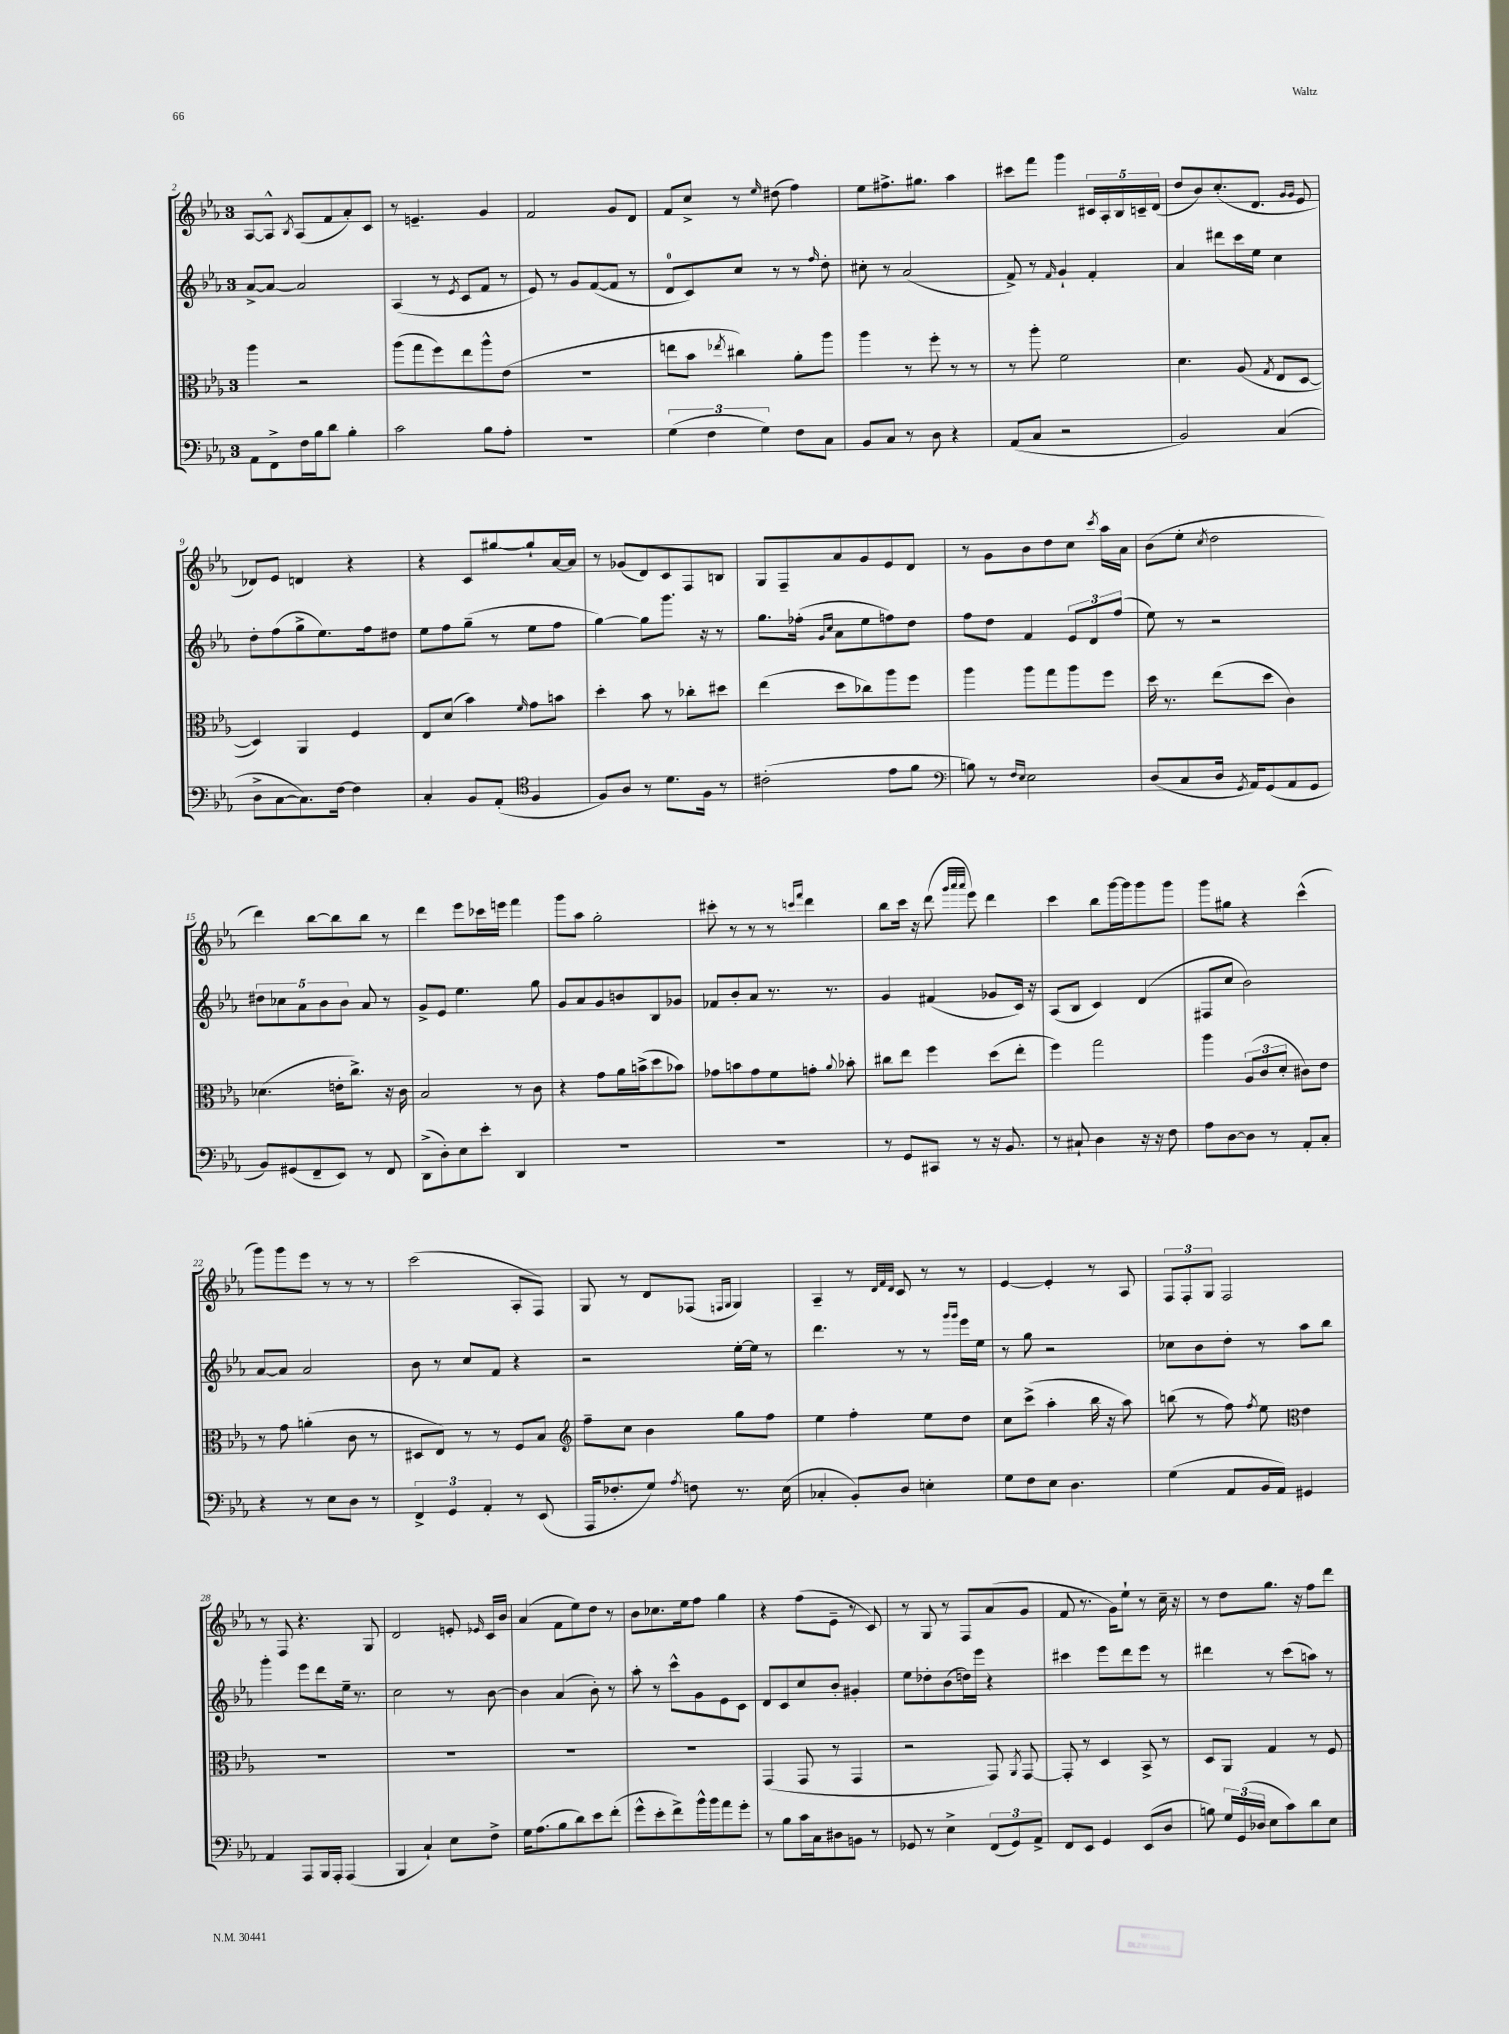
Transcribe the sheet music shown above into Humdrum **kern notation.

**kern	**kern	**kern	**kern
*staff4	*staff3	*staff2	*staff1
*clefF4	*clefC3	*clefG2	*clefG2
*k[b-e-a-]	*k[b-e-a-]	*k[b-e-a-]	*k[b-e-a-]
*M3/4	*M3/4	*M3/4	*M3/4
8AA-	4aa-	[8a-^	[8A-
8FF^	.	8a-_	8A-^^]
.	.	.	8qB-
16F	2r	2a-]	(8A-
16B-	.	.	.
8d	.	.	8f
4B-'	.	.	8a-')
.	.	.	8c
=	=	=	=
2c	(8aa-	(4A-	8r
.	8gg	.	4.e~
.	8ff)	8r	.
.	.	8qe-	.
.	8ee-	8c	.
8B-	8aa-^^	8f	4g
8A-'	(8e-	8r	.
=	=	=	=
2.r	2.r	8e-)	2f
.	.	8r	.
.	.	8g	.
.	.	([8f	.
.	.	8f]	8g
.	.	8r	8d
=	=	=	=
(6G	8ee	8d	8f
.	8b-	8c)	8cc^
6F	.	.	.
.	8qee-	.	.
.	4cc#)	8cc	8r
6G)	.	.	.
.	.	.	16qqee-
.	.	8r	(8dd#
8F	8a-'	8r	4ff)
.	.	16qqff	.
8C	8aa-	8dd'	.
=	=	=	=
8BB-	4aa-	8cc#'	8ee-
8C	.	8r	8.ff#^
8r	8r	(2a-	.
.	.	.	8.gg#
8D	8ff'	.	.
4r	8r	.	4aa-
.	8r	.	.
=	=	=	=
(8AA-	8r	8f^)	8ccc#
8C	8aa-'	8r	8fff
.	.	16qqf	.
2r	2f	4g`	4ggg
.	.	4f'	20c#
.	.	.	20A-'
.	.	.	20B-
.	.	.	20c~
.	.	.	(20d
=	=	=	=
2BB-)	4.d	4a-	8dd
.	.	.	8b-)
.	.	8ddd#	(8.cc'
.	(8A-	16ccc	.
.	.	16ee-	8.d
.	8qG	.	.
(4C	8E-	4cc	.
.	.	.	16qqg
.	.	.	16qqg
.	[8D	.	8e-
=	=	=	=
8D^	4D])	8dd'	8d-)
[8C	.	(8ff	8e-
8.C])	4AA-	8gg^	4d
.	.	8.ee-)	.
[16F	.	.	.
4F]	4F	.	4r
.	.	16ff	.
.	.	8dd#	.
=	=	=	=
4C'	8E-	8ee-	4r
.	(8d	8ff	.
8BB-	4b-)	(8gg~	8c
(8AA-'	.	8r	[8gg#
*clefC4	*	*	*
.	16qqf	.	.
4F	8g	8ee-	8gg#`]
.	8b	8ff	[16a-
.	.	.	16a-]
=	=	=	=
8F)	4dd'	[4gg)	8r
8A-	.	.	(8g-
8r	8b-	8gg]	8d)
8.d	8r	8.ggg	8c
.	8cc-'	.	8F
16F	.	16r	.
8r	8dd#	8r	8B
=	=	=	=
(2c#'	(4ee-	8.gg	8G
.	.	.	8F~
.	.	(16ff-'	.
.	.	16qqg	.
.	.	16qqcc	.
.	8dd	8a-	8a-
.	8cc-)	8ee-	8g
8e-	8aa-	8ff)	8e-
8f	8ff	8dd	8d
=	=	=	=
*clefF4	*	*	*
8B)	4aa-	8ff	8r
8r	.	8dd	8g
16qqF	.	.	.
16qqE-	.	.	.
2E-	8aa-	4f	8b-
.	8gg	.	8dd
.	8aa-	12e-	8cc
.	.	12d	.
.	.	.	8qccc
.	8ff	.	16aa-
.	.	(12ff	.
.	.	.	16a-
=	=	=	=
(8D	16dd	8ee-)	(8b-
.	8.r	.	.
8C	.	8r	8ee-'
.	.	.	8qcc
16D	(8ee-	2r	2dd
8qGG	.	.	.
16AA-)	.	.	.
(8GG	8dd	.	.
8AA-	4c)	.	.
8GG	.	.	.
=	=	=	=
8BB-)	(4.d-	10dd#	4ddd)
.	.	10cc-	.
(8GG#	.	.	.
.	.	10a-	.
8FF~	.	.	[8bb-
.	.	10b-	.
8EE-)	16e'	.	8bb-]
.	.	10b-	.
.	8.cc^)	.	.
8r	.	8a-	8bb-
8FF	16r	8r	8r
.	16c	.	.
=	=	=	=
(8DD^	2B-	8g^	4ddd
8D')	.	8e-	.
8E-	.	4.ee-	8eee-
8e-'	.	.	16ccc-
.	.	.	16eee
4DD	8r	.	4fff
.	8c	8gg	.
=	=	=	=
2.r	4r	8g	8ggg
.	.	8a-	8aa-
.	8g	8g	2gg'
.	16a-	8b	.
.	(16b^	.	.
.	8dd	8B-	.
.	8b-)	8g-	.
=	=	=	=
2.r	8g-	8f-	8ccc#'
.	8b	8b-'	8r
.	8g-	8a-	8r
.	8f	8.r	8r
.	.	.	16qqccc
.	.	.	16qqfff
.	8g'	.	4ddd
.	.	8.r	.
.	8qqa-	.	.
.	8b-'	.	.
=	=	=	=
8r	8cc#	4g	8bb-
8GG	8ee-	.	16ccc
.	.	.	16r
8CC#	4ff	(4f#	(8ddd
.	.	.	32qqggg
.	.	.	32qqaaa-
.	.	.	32qqaaa-
8r	.	.	8eee-)
16r	(8dd	8g-	4ddd
8.BB-	.	.	.
.	8ee-'	16c)	.
.	.	16r	.
=	=	=	=
8r	4ff)	(8A-	4ccc
8C#`	.	8B-	.
4D	2gg	4c)	8bb-
.	.	.	[16ggg
.	.	.	16ggg]
16r	.	(4d	8ggg
16r	.	.	.
8F	.	.	8ggg
=	=	=	=
8A-	4aa-	8F#	8ggg
[8D	.	8cc	8gg#
8D]	(12A-	2b-)	4r
.	12c	.	.
8r	.	.	.
.	12d'	.	.
8AA-'	8c#)	.	(4ccc^^
8C'	8e-	.	.
=	=	=	=
4r	8r	[8a-	8ggg)
.	8g	8a-]	8ggg
8r	(4a'	2a-	8eee-
8E-	.	.	8r
8D	8c	.	8r
8r	8r	.	8r
=	=	=	=
6FF^	8D#	8b-	(2ccc
.	8E-)	8r	.
6GG	.	.	.
.	8r	8cc	.
6AA-'	.	.	.
.	8r	8f	.
8r	8F	4r	8A-'
(8EE-	8B-	.	8F)
=	=	=	=
*	*clefG2	*	*
16AAA-	8ff~	2r	8G
8.F-'	.	.	.
.	8cc	.	8r
8G)	4b-	.	8d
8qA-	.	.	.
8F	.	.	(8F-
.	.	.	16qqF
.	.	.	16qqG
8.r	8gg	[16ee-'	4G)
.	.	16ee-]	.
.	8ff	8r	.
(16E-	.	.	.
=	=	=	=
4C-'	4ee-	4.ddd	4A-~
8BB-')	4ff'	.	8r
.	.	.	32qqd
.	.	.	32qqf
.	.	.	32qqd
8D	.	8r	8c
4E'	8ee-	8r	8r
.	.	16qqggg	.
.	.	16qqggg	.
.	8dd	16eee-	8r
.	.	16ee-	.
=	=	=	=
8G	8cc	8r	[4e-
8F	(8ccc^	8gg	.
8E-	4aa-'	2r	4e-']
4.D	.	.	.
.	16bb-	.	8r
.	16r	.	.
.	8aa-)	.	8A-
=	=	=	=
(4G	(8bb	8cc-	12F
.	.	.	12F'
.	8r	8b-	.
.	.	.	12G
8AA-	8ff)	8dd'	2F
.	8qff	.	.
16BB-	8ee-	8r	.
16AA-)	.	.	.
*	*clefC3	*	*
4GG#	4e-	8aa-	.
.	.	8bb-	.
=	=	=	=
4AA-	2.r	4ggg'	8r
.	.	.	8F
8AAA-	.	8eee-	4.r
16BBB-	.	8ddd	.
16AAA-'	.	.	.
(4AAA-	.	16ee-~	.
.	.	8.r	.
.	.	.	8G
=	=	=	=
4BBB-	2.r	2cc	2d
4C`)	.	.	.
8E-	.	8r	8e'
.	.	.	16qqe-
8F^	.	[8b-	16c
.	.	.	16b-
=	=	=	=
16G	2.r	4b-]	(4a-
(8.A-	.	.	.
8B-	.	(4a-	8f
8d)	.	.	8ee-)
8e-	.	8b-')	8dd
(8f'	.	8r	8r
=	=	=	=
8g^^	2.r	8aa-'	8b-
8e-'	.	8r	8.cc-
8f^)	.	8ccc^^	.
.	.	.	16ee-
16b-^^	.	8g	8ff
16b-	.	.	.
8a-	.	8e-	4gg
8g'	.	8c	.
=	=	=	=
8r	(4GG	8d	4r
8B-	.	8c	.
16c	8GG	8cc	(8ff
16C	.	.	.
8D#	8r	8b-'	8e-~
8BB	4GG	4g#'	8r
8r	.	.	8c)
=	=	=	=
8GG-	2r	8ee-	8r
8r	.	8dd-'	8G
4E-^	.	(8b-	8r
.	.	16dd)	8F
.	.	16eee-	.
(12FF	8GG)	4r	(8a-
12GG-)	.	.	.
.	8qAA-	.	.
.	[8GG	.	8g
12AA-^	.	.	.
=	=	=	=
8FF	8GG']	4ccc#	8f
8EE-	8r	.	8.r
4GG	4D	8eee-	.
.	.	.	16g)
.	.	8ddd	8ee-`
(8EE-	8BB-^	8eee-	8r
8D	8r	8r	16cc~
.	.	.	16r
=	=	=	=
8B)	8D	4ddd#	8r
24G	8AA-	.	8dd
(24GG	.	.	.
24D-	.	.	.
8E-	4G	8r	8.gg
8c)	.	(8ccc	.
.	.	.	16r
8d	8r	8aa)	8ff
8E-	8F	8r	8ddd
==	==	==	==
*-	*-	*-	*-
